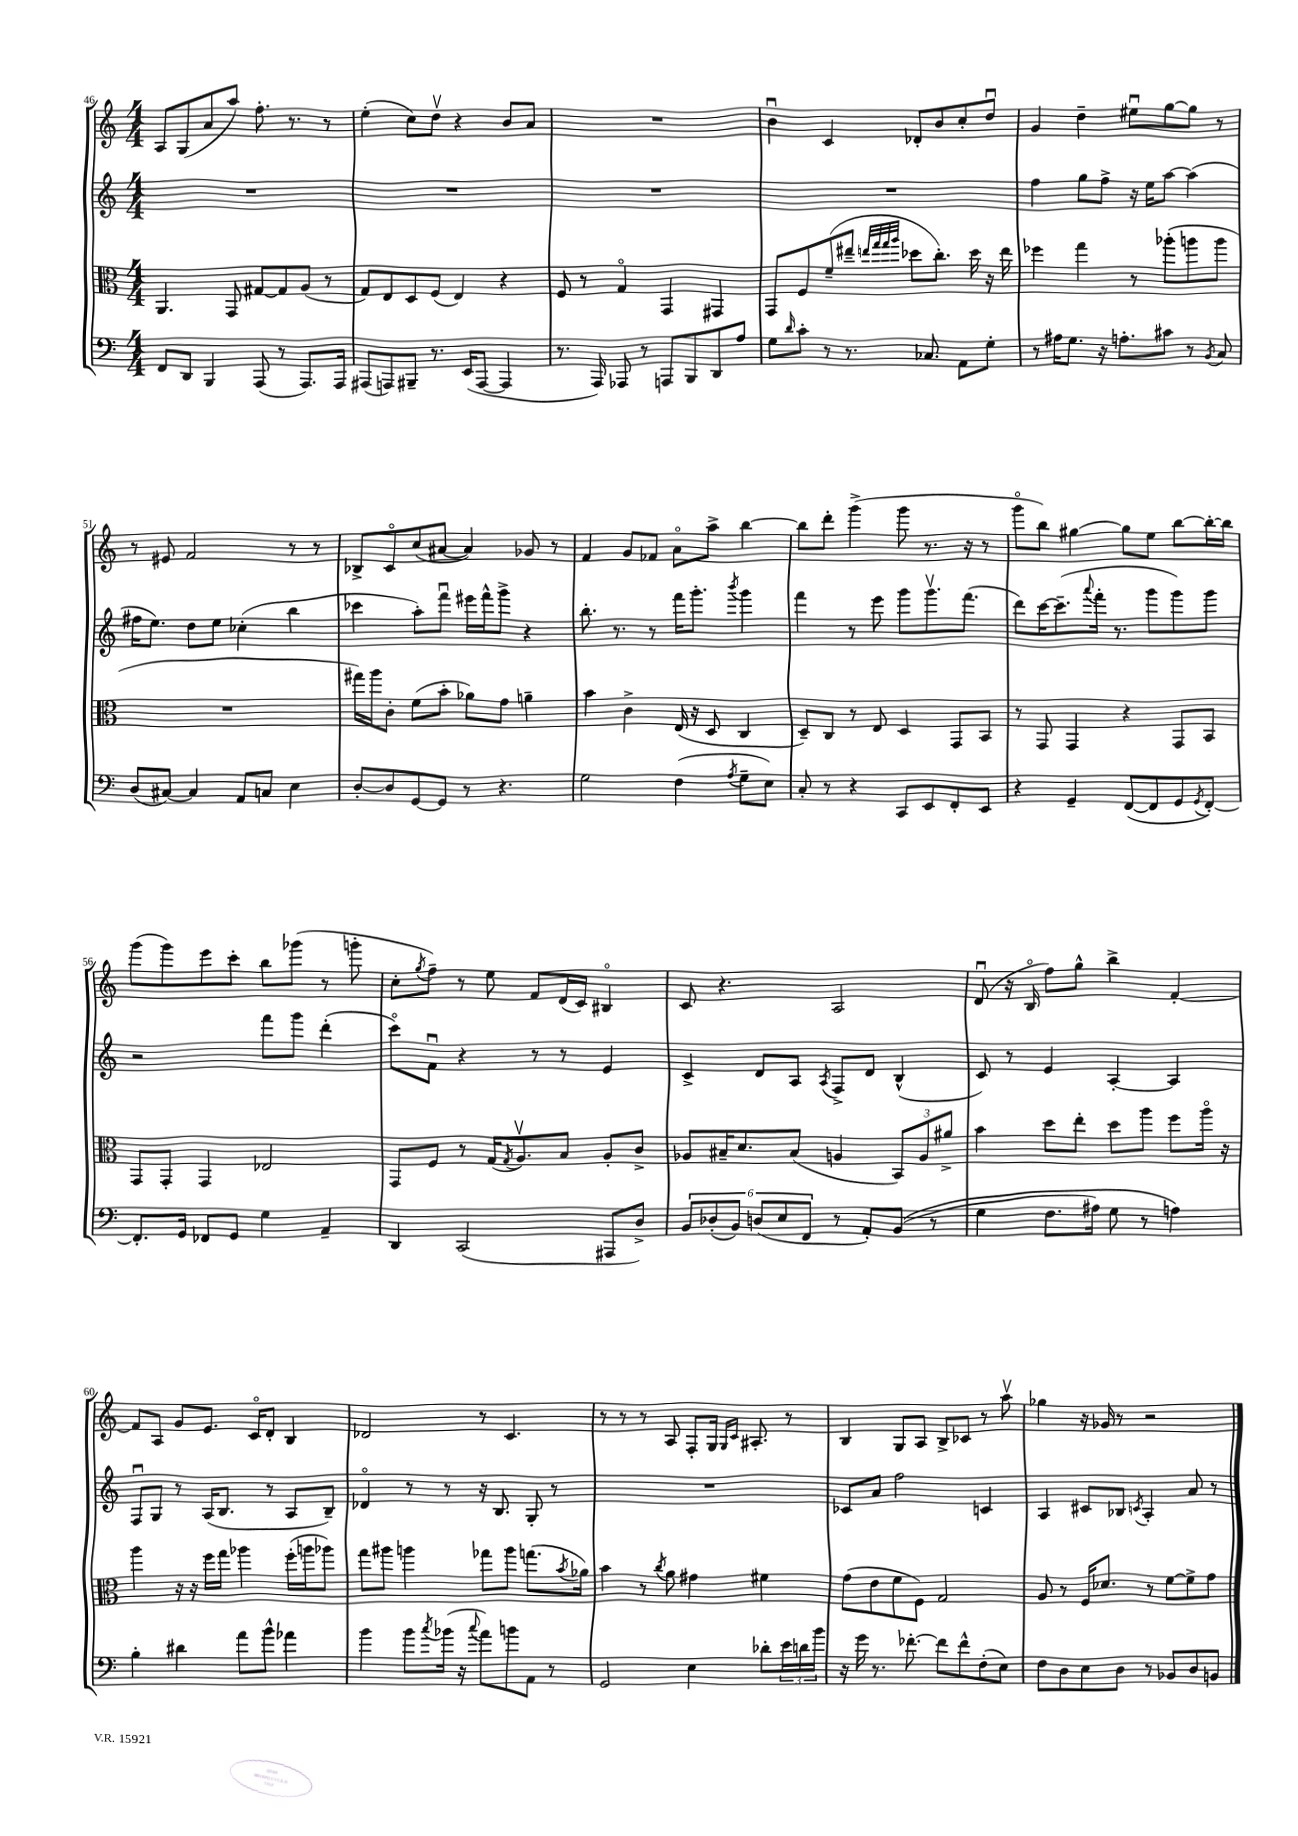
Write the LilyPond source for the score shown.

<<
\new StaffGroup <<
\new Staff = "s0" {
    \clef treble \key c \major \numericTimeSignature \time 4/4
    a8 g8( a'8 a''8) f''8.-. r8. r8 |
    e''4-.( c''8) d''8\upbow r4 b'8 a'8 |
    R1 |
    b'4\downbow c'4 des'8-. b'8 c''8-. d''8\downbow |
    g'4 d''4-- eis''8\downbow g''8~ g''8 r8 |
    r8 eis'8 f'2 r8 r8 |
    bes8-> c'8\flageolet c''8( ais'8~ ais'4) ges'8 r8 |
    f'4 g'8 fes'8 a'8\flageolet a''8-> b''4~ |
    b''8 d'''8-. g'''4->( g'''8 r8. r16 r8 |
    g'''8\flageolet b''8) gis''4~ gis''8 e''8 b''8~ b''16~-. b''16 |
    g'''8( g'''8) e'''8 c'''8-. b''8 ges'''8( r8 g'''8-. |
    c''8-. \acciaccatura { g''8 } f''8--) r8 e''8 f'8 d'16( c'16) bis4\flageolet |
    c'8 r4. a2 |
    d'8\downbow( r16 b16\flageolet f''8) g''8-^ b''4-> f'4~-. |
    f'8 a8 g'8 e'8. c'16\flageolet d'8-. b4 |
    des'2 r8 c'4. |
    r8 r8 r8 a8 f8-. g16 \grace { g16 c'16 } ais8.-. r8 |
    b4 g8 a8 b8-> ces'8 r8 a''8\upbow |
    ges''4 r16 ges'16 r8 r2 \bar "|." |
}
\new Staff = "s1" {
    \clef treble \key c \major \numericTimeSignature \time 4/4
    R1 |
    R1 |
    R1 |
    R1 |
    f''4 g''8 f''8-> r16 e''16 a''8~ a''4( |
    fis''16 e''8.) d''8 e''8 ces''4-.( b''4 |
    ces'''4 a''8-.) f'''8\downbow eis'''16 f'''16-^ g'''8-> r4 |
    b''8.-. r8. r8 f'''16 g'''8.-. \acciaccatura { b'''8 } g'''4 |
    f'''4 r8 e'''8 g'''8 g'''8.\upbow f'''8.( |
    d'''8) c'''16~ c'''8.--( \appoggiatura { a'''8 } f'''16-. r8. g'''8 g'''8) g'''8 |
    r2 f'''8 g'''8 d'''4-.( |
    c'''8\flageolet) f'8\downbow r4 r8 r8 e'4 |
    c'4-> d'8 a8 \acciaccatura { a8 } f8-> d'8 b4-^( |
    c'8) r8 e'4 a4~-. a4 |
    f8\downbow g8 r8 a16( b8. r8 a8 b8--) |
    des'4\flageolet r8 r8 r16 b8. g8-. r8 |
    R1 |
    ces'8 a'8 f''2 c'4 |
    a4 cis'8 bes8 \acciaccatura { c'8 } a4-. a'8 r8 \bar "|." |
}
\new Staff = "s2" {
    \clef alto \key c \major \numericTimeSignature \time 4/4
    a,4. g,8 gis8~ gis8 a8( r8 |
    g8) e8 d8 f8( e4) r4 |
    f8 r8 g4\flageolet g,4 gis,4 |
    g,8 f8 f'8--( eis''8-- \grace { e''32 g''32 g''32 a''32 } des''8 c''8.-.) des''16 r16 e''16 |
    fes''4 g''4 r8 aes''8-.( a''8 a''8 |
    R1 |
    gis''16) a''16 c'8-. f'8( b'8-. aes'8) g'8 a'4-- |
    b'4 c'4-> e16( r16 d8 c4 |
    d8--) c8 r8 e8 d4 g,8 b,8 |
    r8 g,8 g,4 r4 g,8 b,8 |
    g,8 g,8-. g,4 ees2 |
    g,8 f8 r8 g16( \acciaccatura { g8 } a8.\upbow) b8 a8-. c'8-> |
    aes8 bis16-- d'8. bis8( a4 \tuplet 3/2 { b,8) a8 ais'8-> } |
    b'4 d''8 e''8-. d''8 a''8 f''8 a''16\flageolet r16 |
    a''4 r16 r16 f''16 g''16 aes''4 f''16-.( a''16 aes''8) |
    g''8 ais''8 a''4 ges''8 a''8 g''8.( \acciaccatura { b'8 } aes'16) |
    b'4 r8 \acciaccatura { c''8 } a'8 gis'4 fis'4 |
    g'8( e'8 f'8 f8) g2 |
    a8 r8 f16 des'8. r8 f'8~ f'8-> g'8 \bar "|." |
}
\new Staff = "s3" {
    \clef bass \key c \major \numericTimeSignature \time 4/4
    f,8 d,8 b,,4 a,,8( r8 a,,8.) a,,16 |
    ais,,8( a,,8) bis,,8-- r8. e,16( a,,8~ a,,4 |
    r8. a,,16) aes,,8 r8 a,,8 b,,8 d,8 a8 |
    g8 \grace { d'16 } c'8-. r8 r8. ces8. a,8 g8-. |
    r8 ais16 g8. r16 a8.-. cis'8 r8 \acciaccatura { b,8 } c8 |
    d8( cis8~) cis4 a,8 c8 e4 |
    d8~-. d8 g,8~ g,8 r8 r4. |
    g2 f4( \acciaccatura { a8 } g8-- e8) |
    c8-. r8 r4 c,8 e,8 f,8-. e,8 |
    r4 g,4-- f,8~( f,8 g,8 \acciaccatura { g,8 } f,8~-.) |
    f,8.-. g,16 fes,8 g,8 g4 a,4-- |
    d,4 c,2( ais,,8 d8->) |
    \tuplet 6/4 { b,8 des8-.( b,8) d8( e8 f,8 } r8 a,8-.) b,8(\( r8 |
    g4 f8. ais16) g8 r8 a4\) |
    b4-. dis'4 a'8 b'8-^ aes'4 |
    b'4 b'8 \acciaccatura { c''8 } bes'16( r16 \appoggiatura { c''8 } a'8) b'8 a,8 r8 |
    g,2 e4 des'8-. \tuplet 3/2 { e'16 d'16 b'16 } |
    r16 g'16 r8. fes'8.~-. fes'8 fes'8-^ f8-.( e8) |
    f8 d8 e8 d8 r8 bes,8 d8 b,8 \bar "|." |
}
>>
>>
\layout { \context { \Score currentBarNumber = #46 } }
